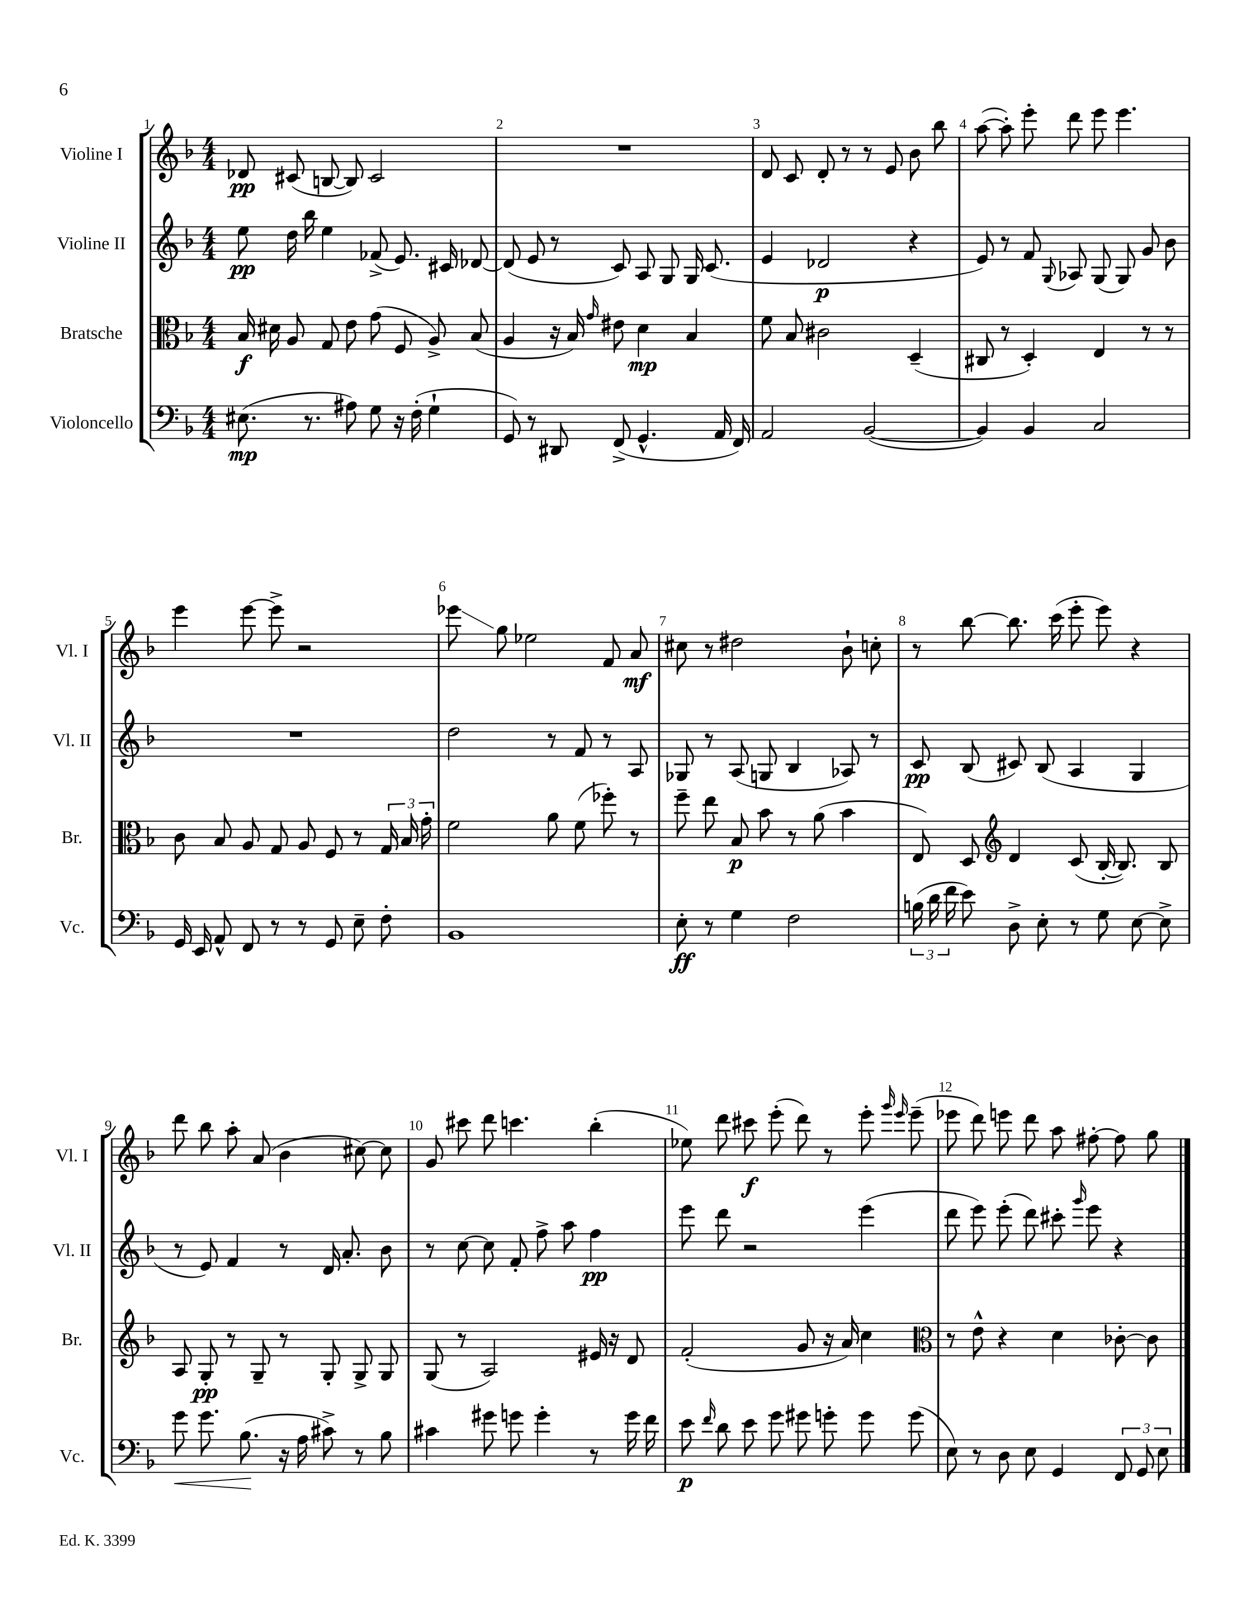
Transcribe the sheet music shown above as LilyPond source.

<<
\new StaffGroup <<
\new Staff = "s0" \with { instrumentName = "Violine I" shortInstrumentName = "Vl. I" } {
    \clef treble \key f \major \numericTimeSignature \time 4/4
    \autoBeamOff des'8\pp cis'8( b8~ b8) cis'2 |
    R1 |
    d'8 c'8 d'8-. r8 r8 e'8 bes'8 bes''8 |
    a''8~( a''8-.) e'''8-. d'''8 e'''8 e'''4. |
    e'''4 e'''8~ e'''8-> r2 |
    ees'''8\glissando g''8 ees''2 f'8 a'8\mf |
    cis''8 r8 dis''2 bes'8-! c''8-. |
    r8 bes''8~ bes''8. c'''16( e'''8-. e'''8) r4 |
    d'''8 bes''8 a''8-. a'8( bes'4 cis''8~) cis''8 |
    g'8 cis'''8 d'''8 c'''4. bes''4-.( |
    ees''8) d'''8 cis'''8\f e'''8-.( d'''8) r8 e'''8-. \grace { g'''16 e'''16 } e'''8--( |
    ees'''8 d'''8) e'''8 d'''8 a''8 fis''8~-. fis''8 g''8 \bar "|." |
}
\new Staff = "s1" \with { instrumentName = "Violine II" shortInstrumentName = "Vl. II" } {
    \clef treble \key f \major \numericTimeSignature \time 4/4
    \autoBeamOff e''8\pp d''16 bes''16 e''4 fes'8->( e'8.) cis'16 des'8~ |
    des'8( e'8 r8 c'8) a8 g8 g16 c'8.( |
    e'4 des'2\p r4 |
    e'8) r8 f'8 \appoggiatura { g8 } aes8 g8( g8) g'8 bes'8 |
    R1 |
    d''2 r8 f'8 r8 a8 |
    ges8 r8 a8( g8 bes4 aes8) r8 |
    c'8\pp bes8( cis'8) bes8( a4 g4 |
    r8 e'8) f'4 r8 d'16 a'8.-. bes'8 |
    r8 c''8~ c''8 f'8-. f''8-> a''8 f''4\pp |
    e'''8 d'''8 r2 e'''4( |
    d'''8 e'''8) e'''8-.( d'''8) cis'''8-. \grace { g'''16 } e'''8 r4 \bar "|." |
}
\new Staff = "s2" \with { instrumentName = "Bratsche" shortInstrumentName = "Br." } {
    \clef alto \key f \major \numericTimeSignature \time 4/4
    \autoBeamOff bes16\f dis'16 a8 g8 e'8 g'8( f8 a8->) bes8( |
    a4 r16 bes16) \grace { g'16 } eis'8 d'4\mp bes4 |
    f'8 bes8 cis'2 d4--( |
    cis8 r8 d4-.) e4 r8 r8 |
    c'8 bes8 a8 g8 a8 f8 r8 \tuplet 3/2 { g16 bes16 g'16-. } |
    f'2 a'8 f'8( fes''8-.) r8 |
    f''8-- e''8 bes8\p bes'8 r8 a'8( bes'4 |
    e8) d8 \clef treble d'4 c'8( bes16~-. bes8.) bes8 |
    a8 g8-.\pp r8 g8-- r8 g8-. g8-> g8 |
    g8( r8 a2) eis'16 r16 d'8 |
    f'2-.( g'8 r16 a'16) c''4 |
    \clef alto r8 e'8-^ r4 d'4 ces'8~-. ces'8 \bar "|." |
}
\new Staff = "s3" \with { instrumentName = "Violoncello" shortInstrumentName = "Vc." } {
    \clef bass \key f \major \numericTimeSignature \time 4/4
    \autoBeamOff eis8.\mp( r8. ais8) g8 r16 f16-.( g4-! |
    g,8) r8 dis,8 f,8->( g,4.-^ a,16 f,16) |
    a,2 bes,2~( |
    bes,4) bes,4 c2 |
    g,16 e,16 a,8-^ f,8 r8 r8 g,8 e8-- f8-. |
    bes,1 |
    e8-.\ff r8 g4 f2 |
    \tuplet 3/2 { b16( d'16 f'16 } e'8) d8-> e8-. r8 g8 e8~ e8-> |
    g'8\< g'8. bes8.\!( r16 a16 cis'8->) r8 bes8 |
    cis'4 gis'8 g'8 g'4-. r8 g'16 f'16 |
    e'8\p \grace { f'16 } d'8 e'8 g'8 gis'8 g'8-. g'8 g'8( |
    e8) r8 d8 e8 g,4 \tuplet 3/2 { f,8 g,8 e8 } \bar "|." |
}
>>
>>
\layout { \context { \Score \override BarNumber.break-visibility = ##(#f #t #t) barNumberVisibility = #all-bar-numbers-visible } }
